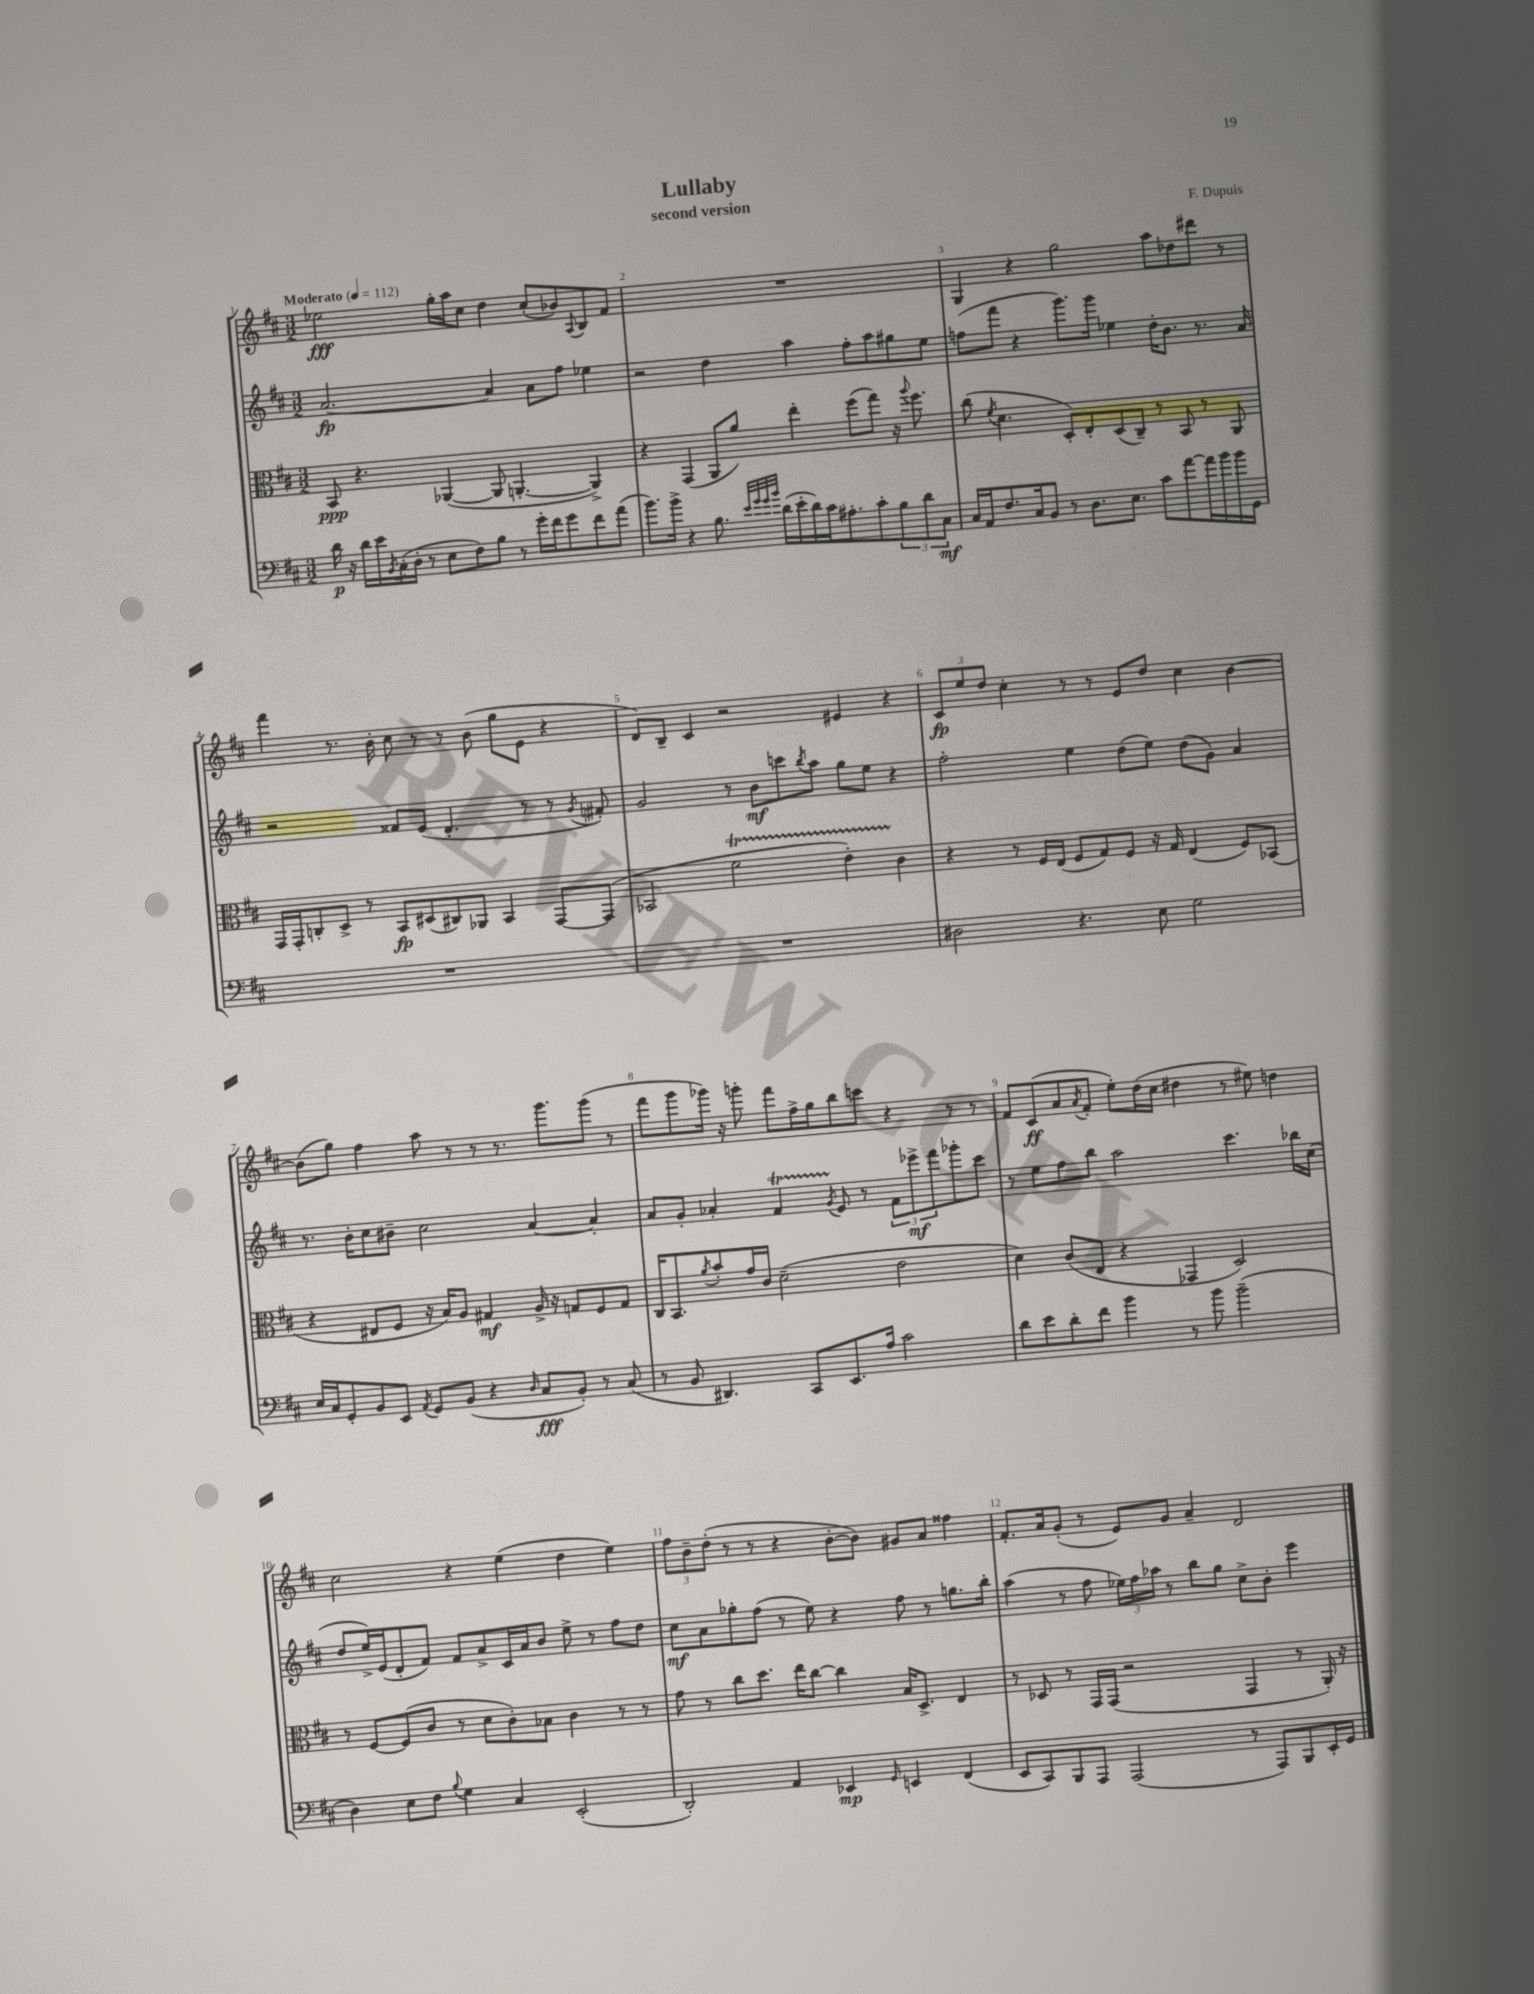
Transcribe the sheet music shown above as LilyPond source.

\header { title = "Lullaby" composer = "F. Dupuis" subtitle = "second version" }
<<
\new StaffGroup <<
\new Staff = "s0" {
    \clef treble \key d \major \numericTimeSignature \time 3/2 \tempo "Moderato" 4 = 112
    ees''2\fff g''16-. a''16 cis''8 d''4 cis''8-.( bes'8) \appoggiatura { a8 } b8 fis'8 |
    R1. |
    g4 r4 g''2 a''8 des''8 dis'''8 r8 |
    fis'''4 r8. b'16-. cis''8 r8 r8 b'8( g''8 e'8 r4 |
    d'8) b8-- cis'4 r2 eis'4 r4 |
    \tuplet 3/2 { cis'8\fp e''8 d''8 } cis''4-. r8 r8 e'8 d''8 cis''4 b'4~ |
    b'8( g''8) fis''4 a''8 r8 r8 r8. g'''8. g'''8( r8 |
    fis'''8 g'''8 ges'''16) r16 g'''8-. fis'''8 fis''16-> g''16 b''8 c'''8 r4 r8 r8 |
    fis'8 cis'8\ff( a'8 \acciaccatura { a'8 } fis'8-. e''8-.) d''16( cis''16 dis''4 r8 eis''8) d''4 |
    cis''2 r4 e''4( d''4 e''4) |
    \tuplet 3/2 { fis''8 b'8-- d''8-.( } r8 r8 r4 b'8~-. b'8) gis'8 a'8 fisis''4 |
    fis'8.-. a'16 g'8-.( r8 e'8) g'8 a'4-- d'2 \bar "|." |
}
\new Staff = "s1" {
    \clef treble \key d \major \numericTimeSignature \time 3/2
    a'2.~\fp a'4 a'8 fis''8 ees''4 |
    r2 d''4 a''4 fis''8-. a''8 gis''8 e''8 |
    f''8( fis'''8 r4 g'''8.) g'''16 ees''4 d''16-. b'8. r8. a'16 |
    r2 fisis'8 e'8( d'4.-. r8 r8 \acciaccatura { g'8 } fis'8-.) |
    g'2 r8 b'8\mf c'''8 \acciaccatura { b''8 } a''8 g''8 e''8 r4 |
    fis''2-. e''4 d''8( e''8) d''8( g'8) a'4 |
    r8. b'16-. cis''8 bis'8-- cis''2 a'4~ a'4-. |
    a'8 g'8-. aes'4-. fis'4\startTrillSpan \acciaccatura { g'8 } e'8\stopTrillSpan r8 \tuplet 3/2 { fis'8 ees'''8->\mf fis'''8 } ges'''8-. cis'''8 |
    r8 e''8 fis''8 b''8 a''2 cis'''4. bes''16 cis''16( |
    d''8 e''16->) e'16( d'8-. fis'8) fis'8 a'8-> cis'16 a'16 b'8 e''8-> r8 fis''8 d''8 |
    cis''8\mf a'8 ges''8-. fis''8( r8 e''8) r4 fis''8 r8 g''8. b''16-. |
    a''4( r8 fis''8 \tuplet 3/2 { ees''16) fis''16 aes''16 } r8 b''8 g''8 cis''8-> b'8-. e'''4 \bar "|." |
}
\new Staff = "s2" {
    \clef alto \key d \major \numericTimeSignature \time 3/2
    b,8\ppp r4. aes,4~( aes,8 a,4.~-. a,4->) |
    r4 g,4( a,8 a'8) e''4-. fis''8( g''8) r16 \appoggiatura { a''8 } fis''8. |
    cis''8( \acciaccatura { fis'8 } d'4. d8-.) e8-. d8( cis8--) r8 b,8 r8 a,8 |
    g,16 g,16-. c8-. d8-> r8 b,8\fp dis8( cis8) aes,8 b,4 g,8~ g,8( |
    bes,2 fis'2\startTrillSpan e'4-.) cis'4\stopTrillSpan |
    r4 r8 fis16 e16( fis8 g8) fis8 r16 g16 e4( fis8) bes,8( |
    r4 eis8 fis8 r16 b16) a8 gis4\mf a16-> r16 g8 fis8 g8 |
    cis16 b,8. \acciaccatura { a'8 } b'8-. g'16 cis'16 d'2--( e'2 |
    d'4) cis'8( e8 r4 ges,4 d2) |
    r8 fis8~ fis8( cis'8 r8 d'8 cis'8-.) bes8 cis'4 r8 r8 |
    g'8 r8 cis''8 d''8. e''16 cis''8~ cis''4 b16 d8.-> e4 |
    r8 des8 r8 g,16 g,16( r2 g,4 r8 a,16-.) r16 \bar "|." |
}
\new Staff = "s3" {
    \clef bass \key d \major \numericTimeSignature \time 3/2
    d'16\p r16 d'16 e'16 \acciaccatura { b,8 } cis16-.( d16-. r8 e8 fis8) b8 r8 g'16-. fis'16 g'8 fis'8 a'8( |
    b'8.) b'16-> r4 b8. \grace { e'32 g'32 g'32 b'32 } d'16( e'16-. d'16) cis'16 ais8.-. cis'8-. \tuplet 3/2 { b8 d'8 cis8\mf } |
    cis16 a,16 fis8. cis16 b,8 r8 d8. e8. cis'8 a'8~ a'16 b'16 b'16 g,16 |
    R1. |
    R1. |
    dis2 r4. e8 g2 |
    e16 cis16 g,8-. b,8 e,8 \acciaccatura { a,8 } g,8 b,8( r4 \grace { d16 } cis8\fff b,8-.) r8 cis8( |
    r8 b,8 dis,4.) cis,8 e,8. a16 cis'2 |
    d'8 e'8 d'8-. fis'8 b'4 r8 b'8 b'2--( |
    d4) e8 fis8 \appoggiatura { b8 } g4 cis4 e,2-.( |
    d,2-.) a,4 ees,4\mp \grace { g,16 } e,4 fis,4( |
    e,8 cis,8) b,,8 a,,8 a,,2( r8 a,,8) b,,8 e,16-. g,16 \bar "|." |
}
>>
>>
\layout { \context { \Score \override BarNumber.break-visibility = ##(#f #t #t) barNumberVisibility = #all-bar-numbers-visible } }
